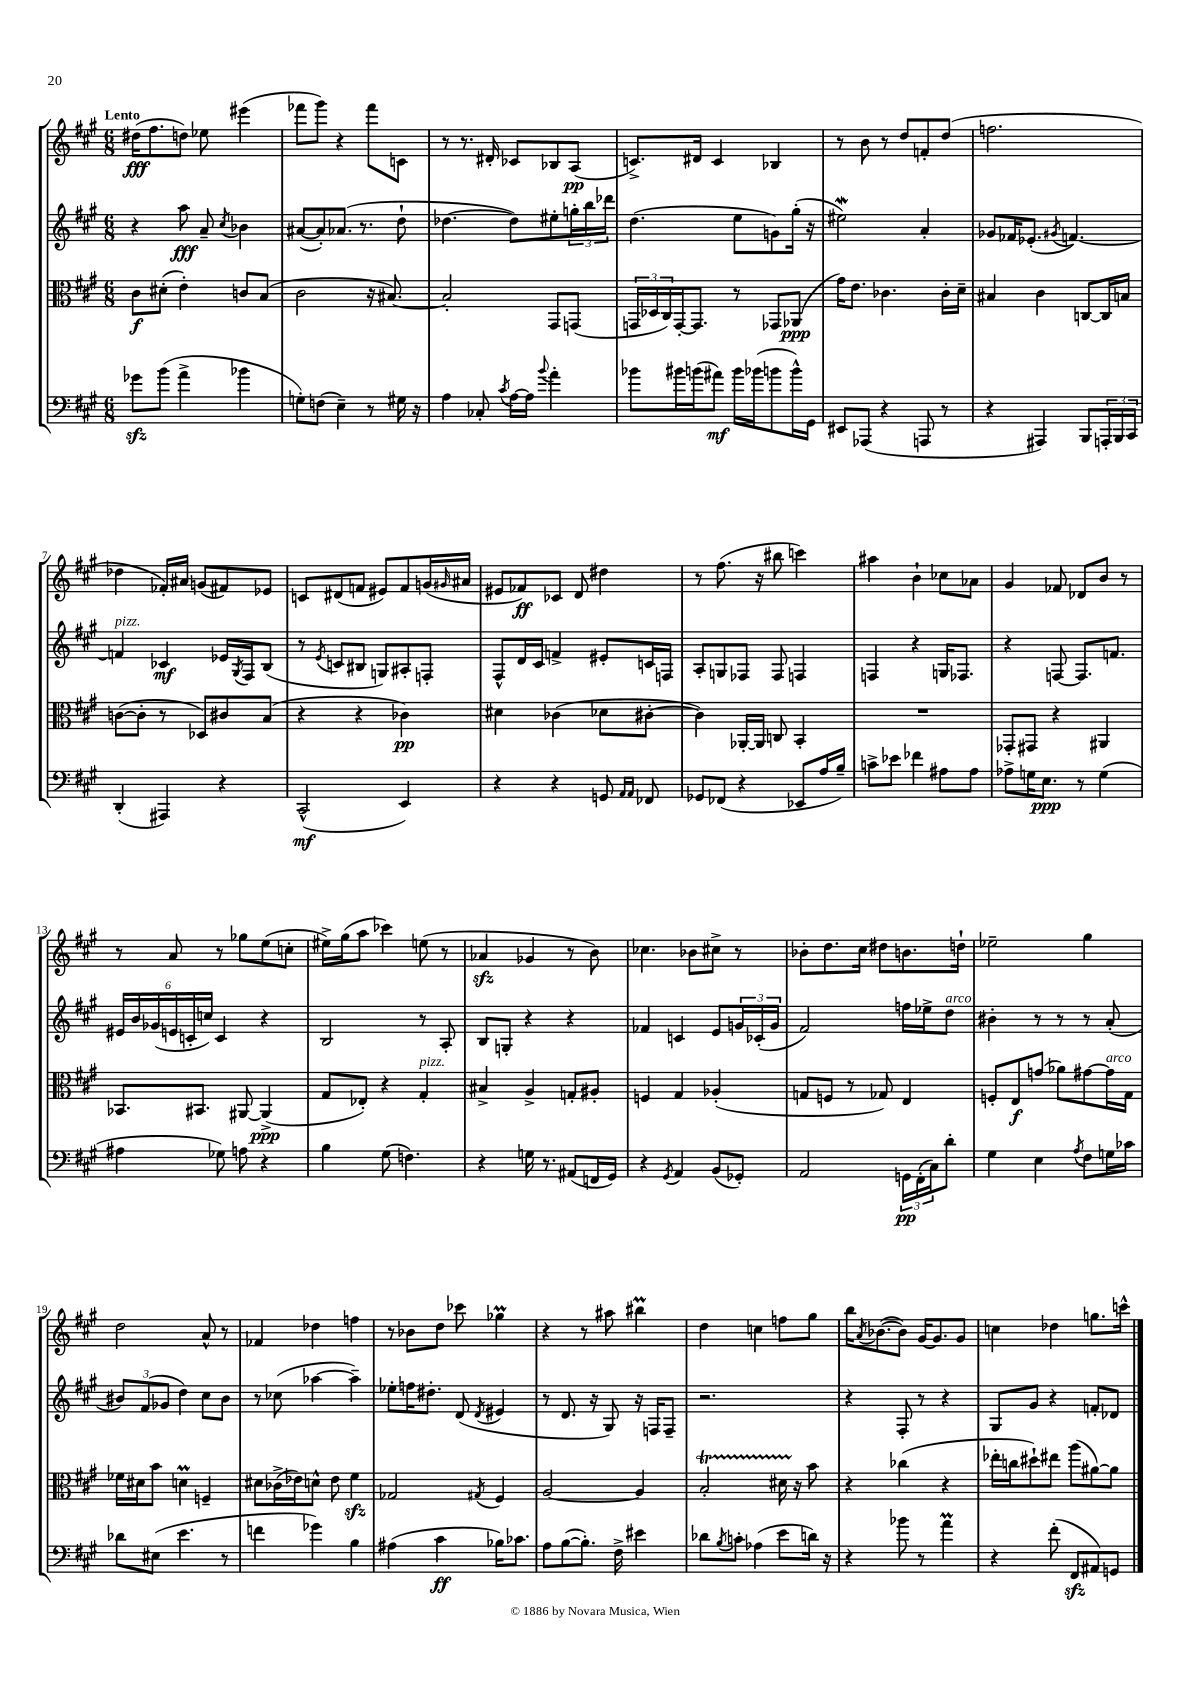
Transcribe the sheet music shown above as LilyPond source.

<<
\new StaffGroup <<
\new Staff = "s0" {
    \clef treble \key a \major \numericTimeSignature \time 6/8 \tempo "Lento"
    dis''16\fff( fis''8. d''8) ees''8 eis'''4( |
    fes'''8 gis'''8) r4 fes'''8 c'8 |
    r8 r8. dis'16-. ces'8 bes8 a8\pp( |
    c'8.->) dis'16 c'4 bes4 |
    r8 b'8 r8 d''8 f'8-. d''8( |
    f''2. |
    des''4 fes'16-.) ais'16 g'8( fis'8) ees'8 |
    c'8 dis'8( f'8 eis'8) f'8 g'16( \grace { gis'16 } ais'16 |
    eis'8 fes'8\ff) ces'8 d'8 dis''4 |
    r8 fis''8.( r16 bis''8 c'''4) |
    ais''4 b'4-! ces''8 aes'8 |
    gis'4 fes'8 des'8 b'8 r8 |
    r8 a'8 r8 ges''8 e''8( c''8-. |
    eis''16->) gis''16( a''8 ces'''4) e''8( r8 |
    aes'4\sfz ges'4 r8 b'8) |
    ces''4. bes'8 cis''8-> r8 |
    bes'8-. d''8. cis''16 dis''8 b'8. d''16-! |
    ees''2-- gis''4 |
    d''2 a'8-^ r8 |
    fes'4 des''4 f''4 |
    r8 bes'8 d''8 ces'''8 ges''4\prall |
    r4 r8 ais''8 bis''4\prall |
    d''4 c''4 f''8 gis''8 |
    b''16 \acciaccatura { a'8 } bes'8.~( bes'8) gis'16~ gis'8. gis'8 |
    c''4 des''4 g''8. c'''16-^ \bar "|." |
}
\new Staff = "s1" {
    \clef treble \key a \major \numericTimeSignature \time 6/8
    r4 a''8\fff a'8-- \acciaccatura { cis''8 } bes'4 |
    ais'8~( ais'8-.) aes'8.( r8. d''8-! |
    des''4.~ des''8) eis''8-. \tuplet 3/2 { g''16-. b''16 des'''16 } |
    d''4.( e''8 g'8) gis''16-.( r16 |
    eis''2\mordent) a'4-. |
    ges'8 fes'16 ees'8.-.( \acciaccatura { gis'8 } f'4.~) |
    f'4^\markup { \italic "pizz." } ces'4\mf ees'16 \acciaccatura { gis8 } fis16 b8( |
    r8 \acciaccatura { e'8 } c'8 bis8 g8) ais8-. f8-. |
    fis8-^ d'16 cis'16 f'4-> eis'8-. c'16 f16 |
    a8-. g8 fes8 fes8 f4 |
    f4 r4 g16 fes8. |
    r4 f8~ f8. f'8. |
    \tuplet 6/4 { eis'16 b'16 ges'16( e'16 c'16-. c''16) } c'4 r4 |
    b2 r8 a8-. |
    b8 g8-. r4 r4 |
    fes'4 c'4 e'8 \tuplet 3/2 { g'16 ces'16-.( g'16 } |
    fis'2) f''16 ees''16-> d''8^\markup { \italic "arco" } |
    bis'4-. r8 r8 r8 a'8-.( |
    \tuplet 3/2 { bis'8) fis'8( ges'8 } d''4) cis''8 bis'8 |
    r8 ces''8( aes''4~ aes''4--) |
    ees''8-. f''16 dis''8.-. d'8( \acciaccatura { d'8 } eis'4 |
    r8 d'8. r16 gis8) r16 f16 f8-- |
    r2. |
    r4 fis8-. r8 r4 |
    gis8 gis'8 r4 f'8-. des'8 \bar "|." |
}
\new Staff = "s2" {
    \clef alto \key a \major \numericTimeSignature \time 6/8
    cis'8\f dis'8-.( e'4-.) c'8 b8( |
    cis'2 r16 bis8.~) |
    bis2-. gis,8 g,8( |
    \tuplet 3/2 { g,16 des16 cis16) } g,16~-. g,8. r8 ges,8 aes,8\ppp( |
    gis'16) e'8. ces'4. ces'16-. d'16-- |
    bis4 cis'4 c8~ c16 b16 |
    c'8~( c'8-. r8 des8) cis'8 b8( |
    r4 r4 ces'4\pp) |
    dis'4 ces'4( des'8 cis'8~-. |
    cis'4) aes,16~-. aes,16 c8 b,4-. |
    R2. |
    ges,8-. gis,8 r4 ais,4 |
    bes,8. bis,8. ais,8~ ais,4->\ppp( |
    gis8 ees8-.) r4 gis4-.^\markup { \italic "pizz." } |
    bis4-> a4-> g8-. ais8-. |
    f4 gis4 aes4-.( |
    g8 f8 r8 ges8) e4 |
    f8-. e8\f g'8( aes'8) gis'8~ gis'16^\markup { \italic "arco" } gis16 |
    fes'16 dis'16 b'8 d'4\prall f4-- |
    dis'8 ces'16->( ees'16) d'8-^ ees'8 fis'4\sfz |
    ges2 \acciaccatura { gis8 } fis4 |
    a2~ a4 |
    b2-.\startTrillSpan dis'16 r16\stopTrillSpan b'8 |
    r4 ces''4( r4 |
    ees''16-. c''16 dis''8-!) eis''8 a''8( ais'8~) ais'8 \bar "|." |
}
\new Staff = "s3" {
    \clef bass \key a \major \numericTimeSignature \time 6/8
    ges'8\sfz b'8( a'4-> bes'4 |
    g8-.) f8( e4--) r8 gis16 r16 |
    a4 ces8-. \acciaccatura { cis'8 } a16~ a16 \appoggiatura { b'8 } a'4-. |
    bes'8 bis'16 b'16( ais'8\mf) b'16 bes'16( b'8 b'16-^) gis,16 |
    eis,8 aes,,8( r4 a,,8 r8 |
    r4 ais,,4) b,,8 \tuplet 3/2 { a,,16-. b,,16 cis,16 } |
    d,4-.( ais,,4) r4 |
    cis,2-^\mf( e,4) |
    r4 r4 g,8 \grace { a,16 a,16 } fes,8 |
    ges,8 fes,8( r4 ees,8 a16 b16--) |
    c'8-> ees'8 fes'4 ais8 ais8 |
    aes8-> g16 e8.\ppp r8 g4( |
    ais4 ges8) a8 r4 |
    b4 gis8( f4.) |
    r4 g16 r8. ais,8( f,16 gis,16) |
    r4 \acciaccatura { gis,8 } a,4 b,8( ges,8-.) |
    a,2 \tuplet 3/2 { g,16\pp fis,16-.( cis16) } d'8-. |
    gis4 e4 \acciaccatura { a8 } fis8 g16 ces'16 |
    des'8 eis8( e'4. r8 |
    f'4 ges'4) b4 |
    ais4( cis'4\ff bes16) ces'8. |
    a8 b8~( b8.-.) fis16-> eis'4 |
    des'8 \acciaccatura { b8 } c'8-. aes4( e'8 d'16) r16 |
    r4 bes'8 r8 a'4\prall |
    r4 fis'8-.( fis,8\sfz ais,8) g,8 \bar "|." |
}
>>
>>
